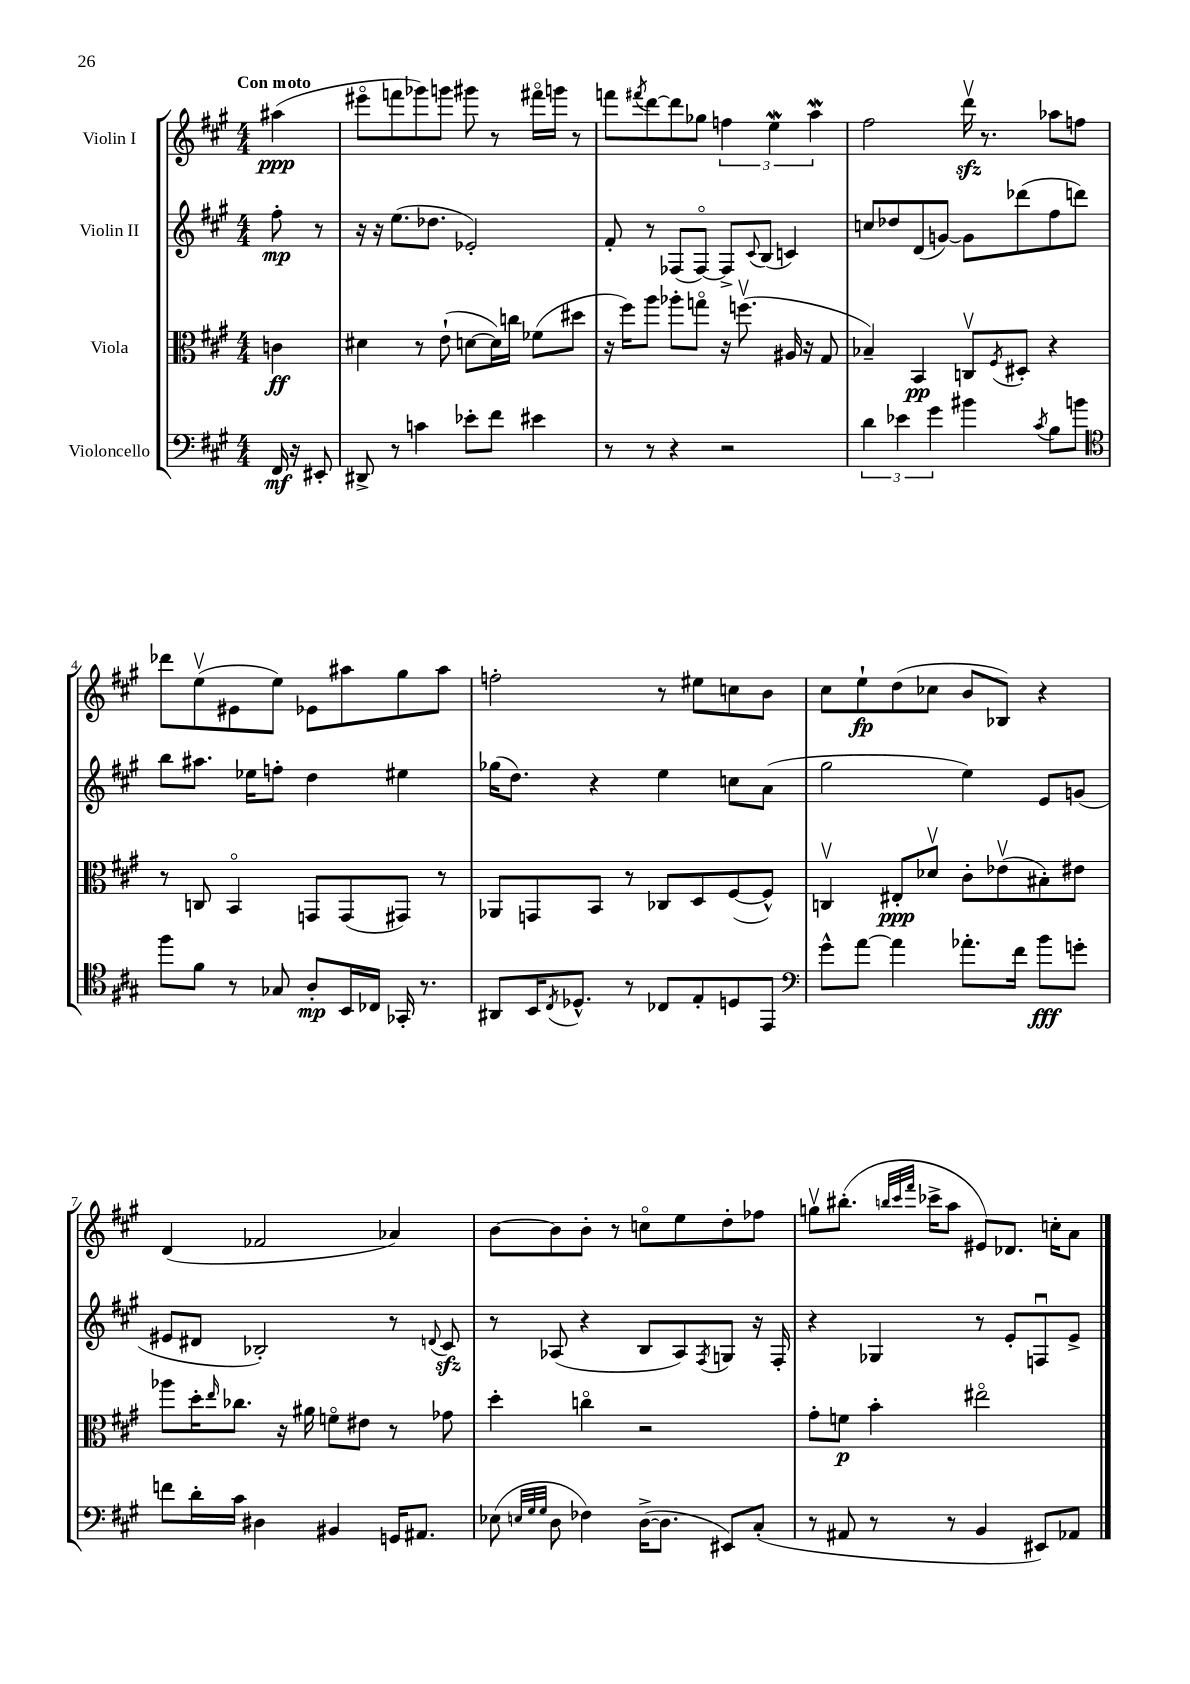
<<
\new StaffGroup <<
\new Staff = "s0" \with { instrumentName = "Violin I" } {
    \clef treble \key a \major \numericTimeSignature \time 4/4 \partial 4 \tempo "Con moto"
    ais''4\ppp( |
    eis'''8\flageolet f'''8 ges'''8) g'''8 gis'''8 r8 fis'''16\flageolet g'''16 r8 |
    f'''8 \acciaccatura { fis'''8 } d'''8~ d'''8 ges''8 \tuplet 3/2 { f''4 e''4\mordent a''4\mordent } |
    fis''2 d'''16\upbow\sfz r8. aes''8 f''8 |
    des'''8 e''8\upbow( eis'8 e''8) ees'8 ais''8 gis''8 ais''8 |
    f''2-. r8 eis''8 c''8 b'8 |
    cis''8 e''8-!\fp d''8( ces''8 b'8 bes8) r4 |
    d'4( fes'2 aes'4) |
    b'8~ b'8 b'8-. r8 c''8\flageolet e''8 d''8-. fes''8 |
    g''8\upbow bis''8.-.( \grace { b''32 cis'''32 fis'''32 } ces'''16-> a''8 eis'8) des'8. c''16-. a'8 \bar "|." |
}
\new Staff = "s1" \with { instrumentName = "Violin II" } {
    \clef treble \key a \major \numericTimeSignature \time 4/4 \partial 4
    fis''8-.\mp r8 |
    r16 r16 e''8.( des''8. ees'2-.) |
    fis'8-. r8 fes8( fes8~\flageolet) fes8-> \appoggiatura { cis'8 } b8( c'4) |
    c''8 des''8 d'8( g'8~) g'8 des'''8( fis''8 d'''8) |
    b''8 ais''8. ees''16 f''8-. d''4 eis''4 |
    ges''16( d''8.) r4 e''4 c''8 a'8( |
    gis''2 e''4) e'8 g'8( |
    eis'8 dis'8 bes2-.) r8 \appoggiatura { d'8 } cis'8\sfz |
    r8 aes8( r4 b8 aes8) \acciaccatura { fis8 } g8 r16 fis16-. |
    r4 ges4 r8 e'8-. f8\downbow e'8-> \bar "|." |
}
\new Staff = "s2" \with { instrumentName = "Viola" } {
    \clef alto \key a \major \numericTimeSignature \time 4/4 \partial 4
    c'4\ff |
    dis'4 r8 e'8-!( d'8~ d'16) c''16 fes'8( dis''8 |
    r16 fis''16) a''8 aes''8-. g''8\flageolet r16 f''8.\upbow( ais16 r16 gis8 |
    bes4--) b,4\pp c8\upbow \acciaccatura { fis8 } dis8-. r4 |
    r8 c8 b,4\flageolet g,8 g,8( gis,8) r8 |
    aes,8 g,8 b,8 r8 ces8 d8 fis8~( fis8-^) |
    c4\upbow eis8-.\ppp des'8\upbow cis'8-. ees'8\upbow( bis8-.) eis'8 |
    aes''8 d''16-. \grace { e''16 } ces''8. r16 ais'16 f'8\flageolet eis'8 r8 ges'8 |
    d''4-. c''4\flageolet r2 |
    gis'8-. f'8\p b'4-. eis''2\flageolet \bar "|." |
}
\new Staff = "s3" \with { instrumentName = "Violoncello" } {
    \clef bass \key a \major \numericTimeSignature \time 4/4 \partial 4
    fis,16\mf r16 eis,8-. |
    dis,8-> r8 c'4 ees'8-. fis'8 eis'4 |
    r8 r8 r4 r2 |
    \tuplet 3/2 { d'4 ees'4 gis'4 } bis'4 \acciaccatura { cis'8 } b8 b'8 |
    \clef tenor fis''8 fis'8 r8 ges8 a8-.\mp b,16 ces16 ges,16-. r8. |
    ais,8 b,16 \acciaccatura { cis8 } des8.-^ r8 ces8 e8-. d8 e,8 |
    \clef bass gis'8-^ a'8~ a'4 aes'8.-. fis'16 b'8\fff g'8-. |
    f'8 d'16-. cis'16 dis4 bis,4 g,16 ais,8. |
    ees8( \grace { e32 gis32 gis32 } d8 fes4) d16~->( d8. eis,8) cis8-.( |
    r8 ais,8 r8 r8 b,4 eis,8) aes,8 \bar "|." |
}
>>
>>
